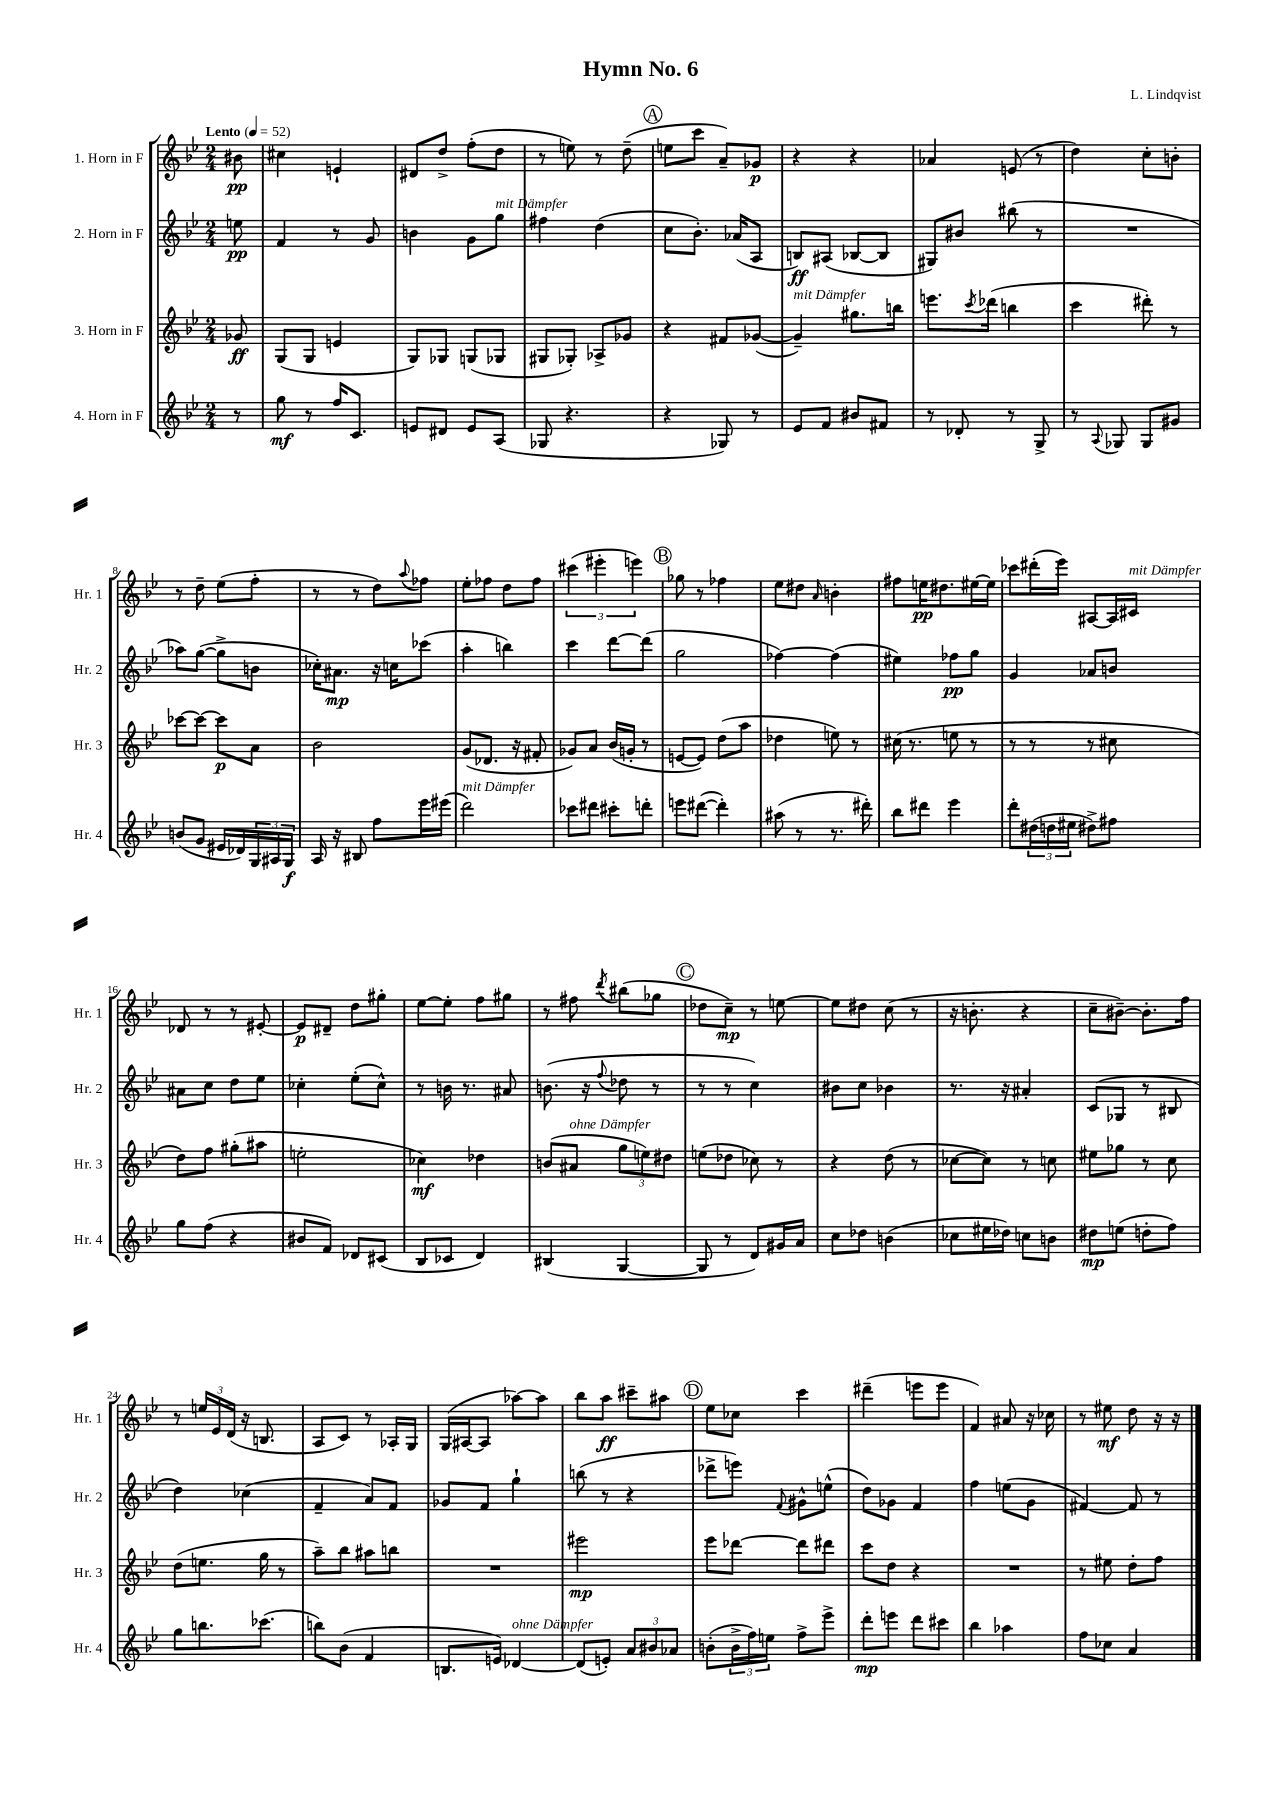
\header { title = "Hymn No. 6" composer = "L. Lindqvist" }
<<
\new StaffGroup <<
\new Staff = "s0" \with { instrumentName = "1. Horn in F" shortInstrumentName = "Hr. 1" } {
    \clef treble \key bes \major \numericTimeSignature \time 2/4 \partial 8 \tempo "Lento" 4 = 52
    bis'8\pp |
    cis''4 e'4-! |
    dis'8 d''8-> f''8-.( d''8 |
    r8 e''8) r8 d''8--( |
    \mark \markup { \circle "A" } e''8 c'''8 a'8--) ges'8\p |
    r4 r4 |
    aes'4 e'8( r8 |
    d''4) c''8-. b'8-. |
    r8 d''8-- ees''8( f''8-. |
    r8 r8 d''8) \appoggiatura { a''8 } fes''8 |
    ees''8-. fes''8 d''8 fes''8 |
    \tuplet 3/2 { cis'''4( eis'''4-. e'''4) } |
    \mark \markup { \circle "B" } ges''8 r8 fes''4 |
    ees''8 dis''8 \grace { a'16 } b'4-. |
    fis''8 e''16\pp dis''8. eis''16~ eis''16 |
    ces'''8 dis'''16-.( ees'''16) ais8~ ais16 cis'16^\markup { \italic "mit Dämpfer" } |
    des'8 r8 r8 eis'8~-. |
    eis'8\p dis'8-- d''8 gis''8-. |
    ees''8~ ees''8-. f''8 gis''8 |
    r8 fis''8 \acciaccatura { d'''8 } bis''8( ges''8 |
    \mark \markup { \circle "C" } des''8 c''8--\mp) r8 e''8~ |
    e''8 dis''8 c''8( r8 |
    r16 b'8.-. r4 |
    c''8-- bis'8~--) bis'8.-. f''16 |
    r8 \tuplet 3/2 { e''16 ees'16 d'16( } r16 b8. |
    a8 c'8) r8 aes16-. g16 |
    g16( ais16~ ais8 aes''8~) aes''8 |
    bes''8 a''8\ff cis'''8-- ais''8 |
    \mark \markup { \circle "D" } ees''8 ces''8 c'''4 |
    dis'''4--( e'''8 e'''8 |
    f'4) ais'8 r16 ces''16 |
    r8 eis''8\mf d''8 r16 r16 \bar "|." |
}
\new Staff = "s1" \with { instrumentName = "2. Horn in F" shortInstrumentName = "Hr. 2" } {
    \clef treble \key bes \major \numericTimeSignature \time 2/4 \partial 8
    e''8\pp |
    f'4 r8 g'8 |
    b'4 g'8 g''8^\markup { \italic "mit Dämpfer" } |
    fis''4 d''4( |
    \mark \markup { \circle "A" } c''8 bes'8.-.) aes'16( a8 |
    b8\ff) ais8( bes8~ bes8 |
    gis8) bis'8 bis''8( r8 |
    R2 |
    aes''8) g''8~( g''8-> b'8 |
    ces''16-.) ais'8.\mp r16 c''16 ces'''8( |
    a''4-. b''4) |
    c'''4 d'''8~ d'''8( |
    \mark \markup { \circle "B" } g''2 |
    fes''4~) fes''4( |
    eis''4) fes''8\pp g''8 |
    g'4 aes'8 b'8 |
    ais'8 c''8 d''8 ees''8 |
    ces''4-. ees''8-.( ces''8-^) |
    r8 b'16 r8. ais'8 |
    b'8.( r16 \appoggiatura { f''8 } des''8 r8 |
    \mark \markup { \circle "C" } r8 r8 c''4) |
    bis'8 c''8 bes'4 |
    r8. r16 ais'4-. |
    c'8( ges8 r8 bis8 |
    d''4) ces''4( |
    f'4-- a'8) f'8 |
    ges'8 f'8 g''4-! |
    b''8( r8 r4 |
    \mark \markup { \circle "D" } des'''8-> e'''8) \appoggiatura { f'8 } gis'8-^ e''8-^( |
    d''8) ges'8 f'4 |
    f''4 e''8( g'8 |
    fis'4~) fis'8 r8 \bar "|." |
}
\new Staff = "s2" \with { instrumentName = "3. Horn in F" shortInstrumentName = "Hr. 3" } {
    \clef treble \key bes \major \numericTimeSignature \time 2/4 \partial 8
    ges'8\ff |
    g8( g8 e'4 |
    g8) ges8 g8( ges8 |
    gis8 ges8-.) aes8-> ges'8 |
    \mark \markup { \circle "A" } r4 fis'8 ges'8~( |
    ges'4--^\markup { \italic "mit Dämpfer" }) gis''8. b''16 |
    e'''8. \acciaccatura { c'''8 } des'''16( b''4 |
    c'''4 dis'''8-.) r8 |
    ces'''8~ ces'''8~ ces'''8\p a'8 |
    bes'2 |
    g'8( des'8. r16 fis'8-. |
    ges'8) a'8 bes'16( g'16-. r8 |
    \mark \markup { \circle "B" } e'8~ e'8) d''8( a''8 |
    des''4 e''8) r8 |
    cis''16( r8. e''8 r8 |
    r8 r8 r8 cis''8 |
    d''8) f''8 gis''8-.( ais''8 |
    e''2-. |
    ces''4\mf) des''4 |
    b'8( ais'8^\markup { \italic "ohne Dämpfer" } \tuplet 3/2 { g''8 e''8) dis''8 } |
    \mark \markup { \circle "C" } e''8( des''8 ces''8) r8 |
    r4 d''8( r8 |
    ces''8~ ces''8) r8 c''8 |
    eis''8 ges''8 r8 c''8 |
    d''8( e''8. g''16 r8 |
    a''8--) bes''8 ais''8 b''8 |
    R2 |
    eis'''2\mp |
    \mark \markup { \circle "D" } ees'''8 des'''8~ des'''8 dis'''8 |
    c'''8 d''8 r4 |
    R2 |
    r8 eis''8 d''8-. f''8 \bar "|." |
}
\new Staff = "s3" \with { instrumentName = "4. Horn in F" shortInstrumentName = "Hr. 4" } {
    \clef treble \key bes \major \numericTimeSignature \time 2/4 \partial 8
    r8 |
    g''8\mf r8 f''16 c'8. |
    e'8 dis'8 e'8 a8( |
    ges8 r4. |
    \mark \markup { \circle "A" } r4 ges8) r8 |
    ees'8 f'8 bis'8 fis'8 |
    r8 des'8-. r8 g8-> |
    r8 \appoggiatura { a8 } ges8 ges8 gis'8 |
    b'8( g'8 eis'16 des'16) \tuplet 3/2 { g16 ais16 g16\f } |
    a16 r16 bis8 f''8 ees'''16 eis'''16( |
    d'''2^\markup { \italic "mit Dämpfer" }) |
    ces'''8 dis'''8 cis'''8-. d'''8-. |
    \mark \markup { \circle "B" } e'''8 dis'''8~( dis'''4-.) |
    ais''8( r8 r8. dis'''16-.) |
    bes''8 dis'''8 ees'''4 |
    d'''8-. \tuplet 3/2 { dis''16( d''16 eis''16 } dis''8->) fis''8 |
    g''8 f''8( r4 |
    bis'8 f'8) des'8 cis'8( |
    bes8 ces'8 d'4) |
    bis4( g4~ |
    \mark \markup { \circle "C" } g8 r8 d'8) gis'16 a'16 |
    c''8 des''8 b'4( |
    ces''8 eis''16 des''16) c''8 b'8 |
    dis''8\mp e''8( d''8-. f''8) |
    g''8 b''8. ces'''8.( |
    b''8) bes'8( f'4 |
    b8. e'16) des'4~^\markup { \italic "ohne Dämpfer" } |
    des'8( e'8-.) \tuplet 3/2 { a'8 bis'8 aes'8 } |
    \mark \markup { \circle "D" } b'8-.( \tuplet 3/2 { b'16-> f''16) e''16 } f''8-> ees'''8-> |
    d'''8-.\mp e'''8 d'''8 cis'''8 |
    bes''4 aes''4 |
    f''8 ces''8 a'4 \bar "|." |
}
>>
>>
